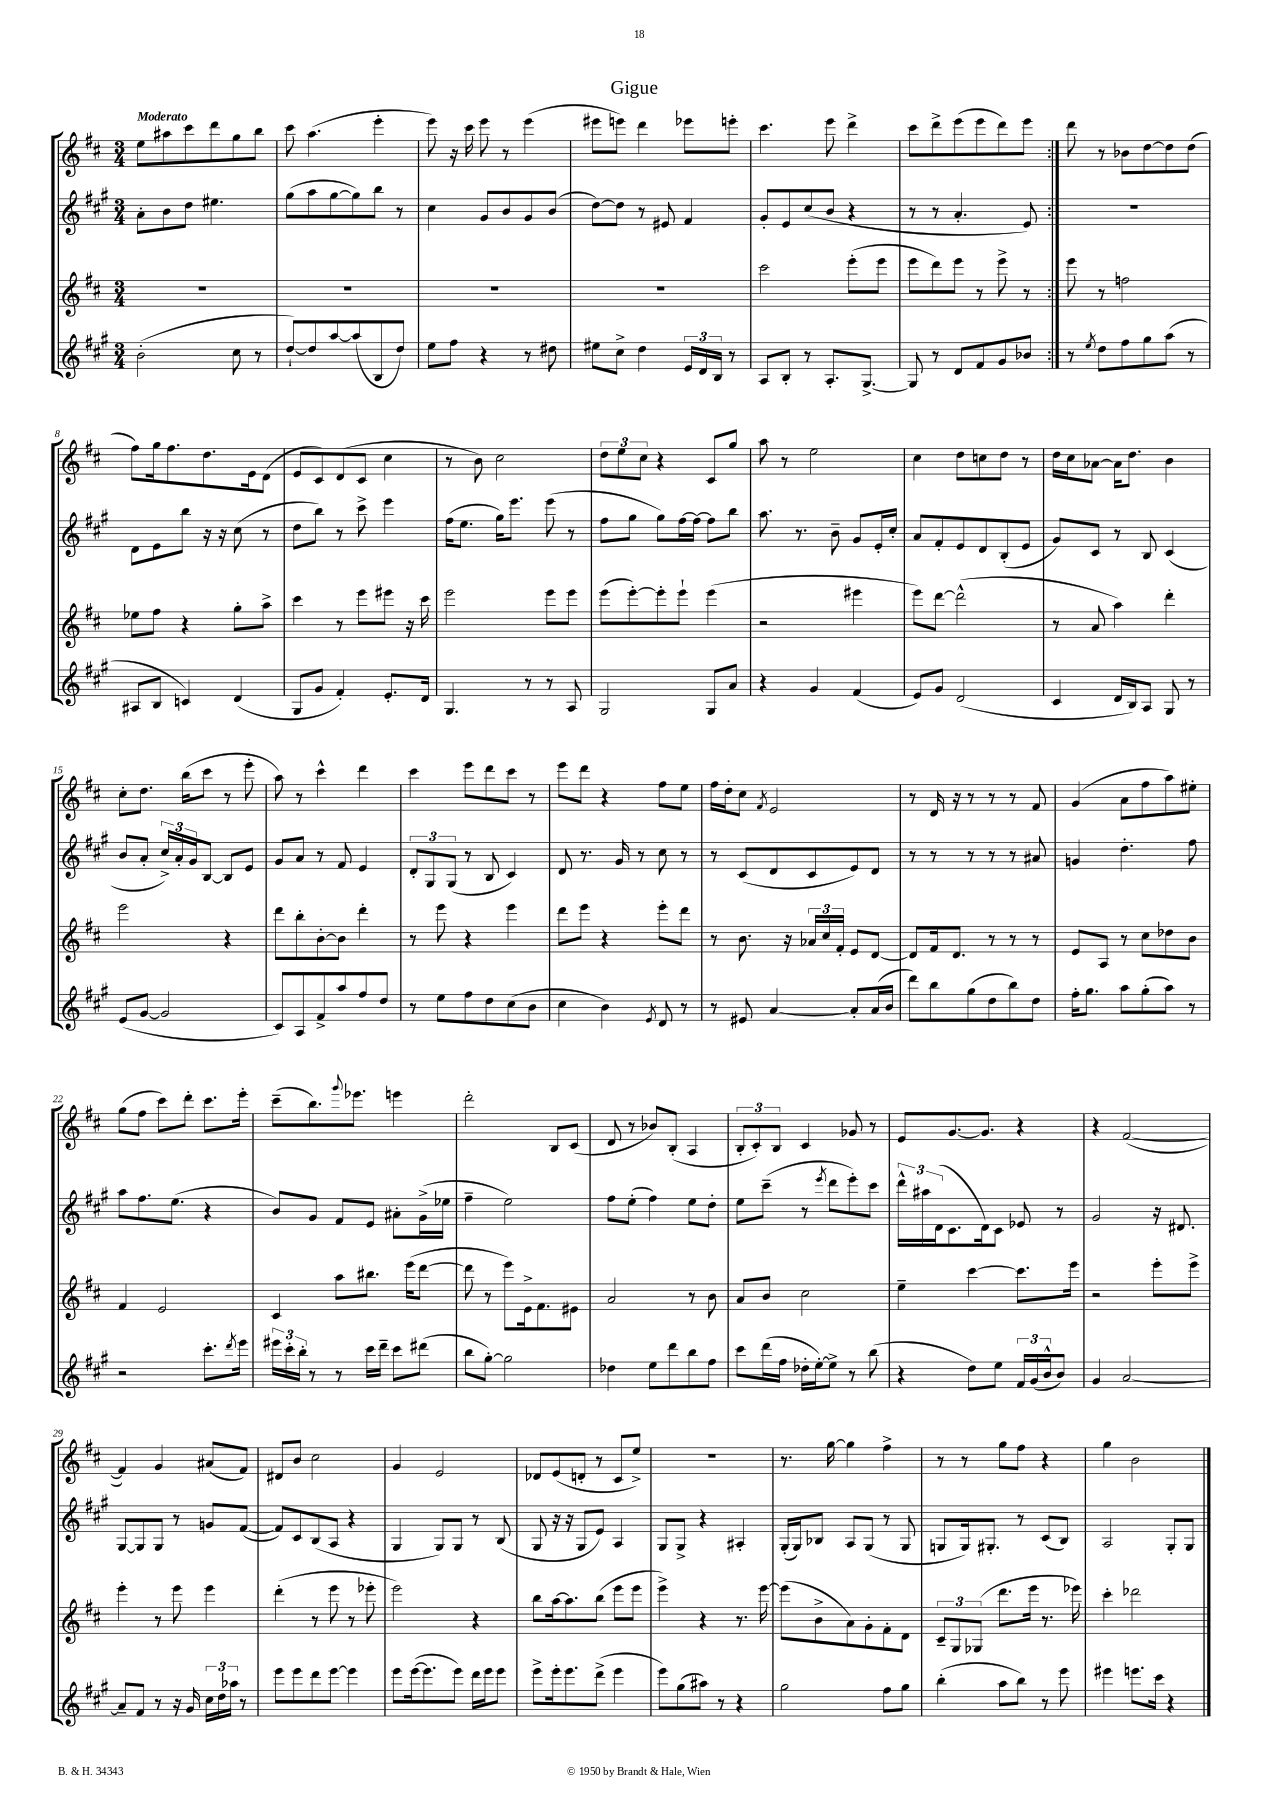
\header { title = "Gigue" }
<<
\new StaffGroup <<
\new Staff = "s0" {
    \clef treble \key d \major \numericTimeSignature \time 3/4 \tempo "Moderato"
    \repeat volta 2 { e''8 ais''8 cis'''8 d'''8 g''8 b''8 |
    cis'''8 a''4.( e'''4-. |
    e'''8) r16 cis'''16 e'''8 r8 e'''4( |
    eis'''8 e'''8) d'''4 ees'''8 e'''8-. |
    cis'''4. e'''8 d'''4-> |
    cis'''8 d'''8-> e'''8( e'''8 d'''8) e'''8 | }
    d'''8 r8 bes'8 d''8~ d''8 d''8( |
    fis''8) g''16 fis''8. d''8. e'16 d'8( |
    e'8 cis'8) d'8( cis'8 cis''4 |
    r8 b'8) cis''2 |
    \tuplet 3/2 { d''8 e''8 cis''8 } r4 cis'8 g''8 |
    a''8 r8 e''2 |
    cis''4 d''8 c''8 d''8 r8 |
    d''16 cis''16 aes'8~ aes'16 d''8. b'4 |
    cis''8-. d''8. b''16( cis'''8 r8 e'''8-. |
    a''8) r8 cis'''4-^ d'''4 |
    cis'''4 e'''8 d'''8 cis'''8 r8 |
    e'''8 d'''8 r4 fis''8 e''8 |
    fis''16 d''16-. cis''8 \acciaccatura { fis'8 } e'2 |
    r8 d'16 r16 r8 r8 r8 fis'8 |
    g'4( a'8 fis''8 a''8) eis''8-. |
    g''8( fis''8 cis'''8) d'''8-. cis'''8. e'''16-. |
    cis'''8--( b''8.) \appoggiatura { g'''8 } ees'''8. e'''4 |
    d'''2-. b8 cis'8( |
    d'8 r8 bes'8) b8-.( a4 |
    \tuplet 3/2 { b8-. cis'8-.) b8 } cis'4 ges'8 r8 |
    e'8 g'8.~ g'8. r4 |
    r4 fis'2~( |
    fis'4) g'4 ais'8( fis'8) |
    dis'8 b'8 cis''2 |
    g'4 e'2 |
    des'8 e'8( d'8-. r8 cis'8 e''8->) |
    R2. |
    r8. g''16~ g''4 fis''4-> |
    r8 r8 g''8 fis''8 r4 |
    g''4 b'2 \bar "|." |
}
\new Staff = "s1" {
    \clef treble \key a \major \numericTimeSignature \time 3/4
    \repeat volta 2 { a'8-. b'8 d''8 eis''4. |
    gis''8( a''8 gis''8~ gis''8) b''8 r8 |
    cis''4 gis'8 b'8 gis'8 b'8( |
    d''8~) d''8 r8 eis'8 fis'4 |
    gis'8-. e'8 cis''8( b'8 r4 |
    r8 r8 a'4.-. e'8) | }
    R2. |
    d'8 e'8 b''8 r16 r16 cis''8( r8 |
    d''8 b''8) r8 cis'''8-> e'''4 |
    fis''16( e''8. gis''16) e'''8. e'''8( r8 |
    fis''8 gis''8 gis''8) fis''16~ fis''16~ fis''8 b''8 |
    a''8. r8. b'8-- gis'8 e'16-. cis''16-. |
    a'8 fis'8-. e'8 d'8 b8-.( e'8 |
    gis'8) cis'8 r8 b8 cis'4( |
    b'8 a'8-. \tuplet 3/2 { cis''16->) a'16-. gis'16 } b8~ b8 e'8 |
    gis'8 a'8 r8 fis'8 e'4 |
    \tuplet 3/2 { d'8-. gis8 gis8( } r8 b8 cis'4) |
    d'8 r8. gis'16 r8 cis''8 r8 |
    r8 cis'8( d'8 cis'8 e'8) d'8 |
    r8 r8 r8 r8 r8 ais'8 |
    g'4 d''4.-. fis''8 |
    a''8 fis''8. e''8.( r4 |
    b'8) gis'8 fis'8 e'8 ais'8-. gis'16->( ees''16 |
    fis''4-- e''2) |
    fis''8 e''8-.( fis''4) e''8 d''8-. |
    e''8 cis'''8--( r8 \acciaccatura { e'''8 } d'''8 e'''8-.) cis'''8 |
    \tuplet 3/2 { d'''16-^ ais''16 d'16( } cis'8. d'16) cis'8 ees'8 r8 |
    gis'2 r16 dis'8. |
    gis8~ gis8 gis8 r8 g'8 fis'8~( |
    fis'8) cis'8 b8( a8 r4 |
    gis4 gis8) gis8 r8 b8( |
    gis8 r16 r16 gis8 e'8) a4 |
    gis8 gis8-> r4 ais4-. |
    gis16-.( gis16) bes8 a8 gis8( r8 gis8 |
    g8 g16) gis8.-. r8 cis'8( b8) |
    a2 gis8-. gis8 \bar "|." |
}
\new Staff = "s2" {
    \clef treble \key d \major \numericTimeSignature \time 3/4
    \repeat volta 2 { R2. |
    R2. |
    R2. |
    R2. |
    cis'''2 e'''8-.( e'''8 |
    e'''8 d'''8) e'''8 r8 e'''8-> r8 | }
    e'''8 r8 f''2 |
    ees''8 fis''8 r4 g''8-. a''8-> |
    cis'''4 r8 e'''8 eis'''8 r16 cis'''16 |
    e'''2 e'''8 e'''8 |
    e'''8( e'''8~-.) e'''8-. e'''8-! e'''4( |
    r2 eis'''4 |
    e'''8) d'''8~ d'''2-^( |
    r8 a'8 a''4) d'''4-. |
    e'''2 r4 |
    d'''8 b''8-. b'8~-. b'8 d'''4-. |
    r8 e'''8 r4 e'''4 |
    d'''8 e'''8 r4 e'''8-. d'''8 |
    r8 b'8. r16 \tuplet 3/2 { aes'16 cis''16 fis'16-. } e'8 d'8~ |
    d'8 fis'16 d'8. r8 r8 r8 |
    e'8 a8 r8 cis''8 des''8 b'8 |
    fis'4 e'2 |
    cis'4 a''8 bis''8. e'''16( d'''8~ |
    d'''8 r8 e'''8) e'16-> fis'8. eis'8 |
    a'2 r8 b'8 |
    a'8 b'8 cis''2 |
    e''4-- cis'''4~ cis'''8. e'''16 |
    r2 e'''8-. e'''8-> |
    e'''4-. r8 e'''8 e'''4 |
    d'''4-.( r8 e'''8 r8 ees'''8-. |
    e'''2) r4 |
    b''8 a''16~ a''8. b''8( e'''8 e'''8 |
    e'''4->) r4 r8. e'''16~ |
    e'''8( b'8-> a'8) g'8-. fis'8-. d'8 |
    \tuplet 3/2 { cis'8-- g8 ges8( } d'''8. e'''16 r8. ees'''16) |
    cis'''4-. des'''2 \bar "|." |
}
\new Staff = "s3" {
    \clef treble \key a \major \numericTimeSignature \time 3/4
    \repeat volta 2 { b'2-.( cis''8 r8 |
    d''8~-!) d''8 a''8~ a''8( b8 d''8) |
    e''8 fis''8 r4 r8 dis''8 |
    eis''8 cis''8-> d''4 \tuplet 3/2 { e'16 d'16 b16 } r8 |
    a8 b8-. r8 a8.-. gis8.~-> |
    gis8 r8 d'8 fis'8 gis'8 bes'8 | }
    r8 \acciaccatura { e''8 } d''8 fis''8 gis''8 a''8( r8 |
    ais8 b8 c'4) d'4( |
    gis8 gis'8 fis'4-.) e'8.-. d'16 |
    gis4. r8 r8 a8 |
    gis2 gis8 a'8 |
    r4 gis'4 fis'4( |
    e'8) gis'8 d'2( |
    cis'4 d'16 b16) a8 gis8 r8 |
    e'8( gis'8~ gis'2 |
    cis'8) a8 fis'8-> a''8 fis''8 d''8 |
    r8 e''8 fis''8 d''8 cis''8( b'8 |
    cis''4 b'4) \acciaccatura { e'8 } d'8 r8 |
    r8 eis'8 a'4~ a'8-. a'16( b'16 |
    d'''8) b''8 gis''8( d''8 b''8) d''8 |
    fis''16-. gis''8. a''8 gis''8-.( a''8) r8 |
    r2 cis'''8.-. \acciaccatura { d'''8 } e'''16 |
    \tuplet 3/2 { eis'''16 cis'''16-. b''16-. } r8 r8 cis'''16 d'''16-- cis'''8 dis'''8( |
    b''8 gis''8~-.) gis''2 |
    des''4 e''8 d'''8 b''8 fis''8 |
    cis'''8 d'''16( fis''16 des''16-. e''16~-.) e''8-> r8 b''8( |
    r4 d''8) e''8 \tuplet 3/2 { fis'16 gis'16( b'16-^ } b'8) |
    gis'4 a'2~ |
    a'8-- fis'8 r8 r16 gis'16 \tuplet 3/2 { cis''16 d''16 aes''16 } r8 |
    e'''8 e'''8 d'''8 e'''8~ e'''4 |
    e'''8 e'''16~( e'''8. e'''8) d'''16 e'''16 e'''8 |
    e'''8-> e'''16-. e'''8. d'''8->( e'''4 |
    e'''8) gis''8( ais''8) r8 r4 |
    gis''2 fis''8 gis''8 |
    b''4-.( a''8 b''8) r8 e'''8 |
    eis'''4 e'''8. cis'''16 r4 \bar "|." |
}
>>
>>
